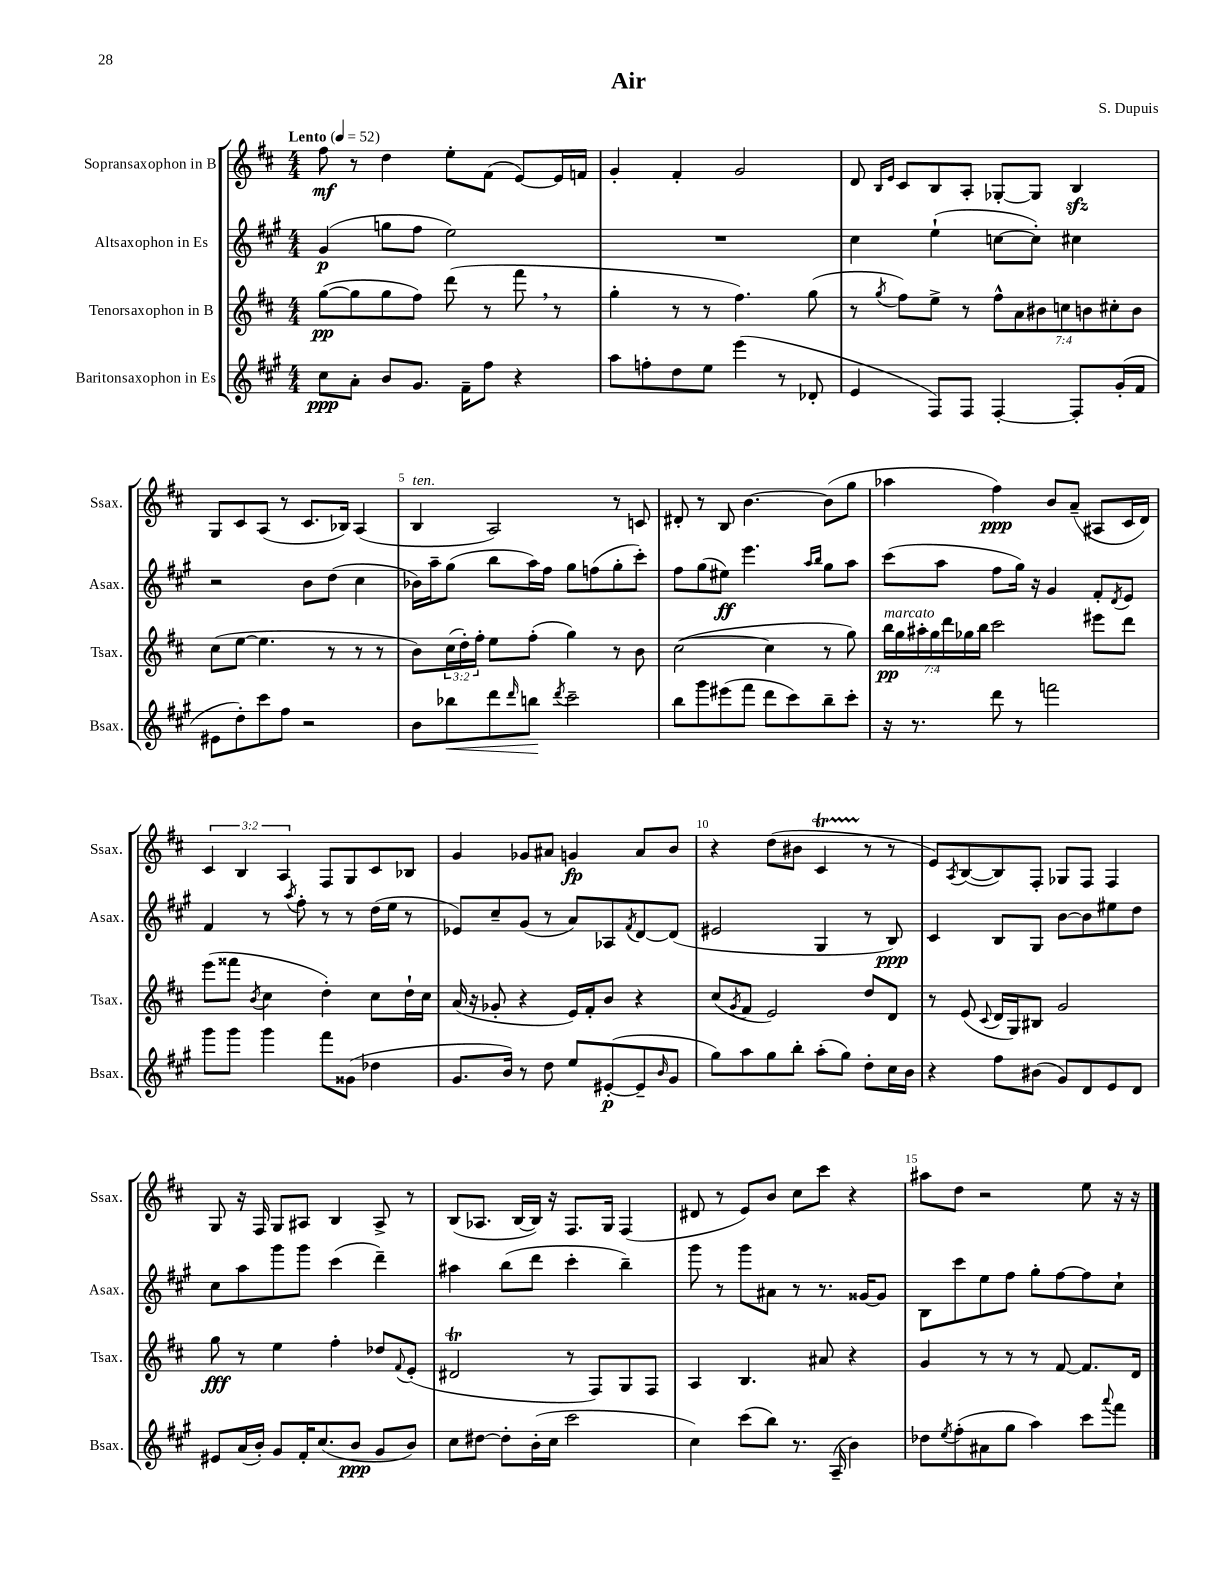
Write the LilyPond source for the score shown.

\header { title = "Air" composer = "S. Dupuis" }
<<
\new StaffGroup <<
\new Staff = "s0" \with { instrumentName = "Sopransaxophon in B" shortInstrumentName = "Ssax." } {
    \clef treble \key d \major \numericTimeSignature \time 4/4 \override Staff.TupletNumber.text = #tuplet-number::calc-fraction-text \tempo "Lento" 4 = 52
    fis''8\mf r8 d''4 e''8-. fis'8( e'8~) e'16 f'16 |
    g'4-. fis'4-. g'2 |
    d'8 \grace { b16 e'16 } cis'8 b8 a8-. ges8~-. ges8 b4\sfz |
    g8 cis'8 a8( r8 cis'8. bes16) a4( |
    b4^\markup { \italic "ten." } a2) r8 c'8 |
    dis'8-. r8 b8 b'4.~ b'8( g''8 |
    aes''4 fis''4\ppp) b'8 a'8--( ais8 cis'16 d'16) |
    \tuplet 3/2 { cis'4 b4 a4 } fis8 g8 cis'8 bes8 |
    g'4 ges'8 ais'8 g'4\fp ais'8 b'8 |
    r4 d''8( bis'8 cis'4\startTrillSpan r8\stopTrillSpan r8 |
    e'8) \acciaccatura { a8 } b8~( b8) fis8-. ges8 fis8 fis4 |
    g8 r16 fis16 g8 ais8 b4 ais8-> r8 |
    b8( aes8. b16~ b16) r16 fis8. g16 fis4( |
    dis'8 r8 e'8) b'8 cis''8 cis'''8 r4 |
    ais''8 d''8 r2 e''8 r16 r16 \bar "|." |
}
\new Staff = "s1" \with { instrumentName = "Altsaxophon in Es" shortInstrumentName = "Asax." } {
    \clef treble \key a \major \numericTimeSignature \time 4/4
    gis'4\p( g''8 fis''8 e''2) |
    R1 |
    cis''4 e''4-!( c''8~ c''8-.) cis''4 |
    r2 b'8 d''8( cis''4 |
    bes'16) a''16-- gis''8( b''8 a''16) fis''16 gis''8 f''8( gis''8-. cis'''8-.) |
    fis''8 gis''8( eis''8\ff) e'''4. \grace { a''16 b''16 } gis''8 a''8 |
    cis'''8( a''8 fis''8 gis''16) r16 gis'4 fis'8-. \acciaccatura { d'8 } e'8 |
    fis'4 r8 \acciaccatura { a''8 } fis''8-. r8 r8 d''16( e''16 r8 |
    ees'8) cis''8-- gis'8( r8 a'8) aes8 \acciaccatura { fis'8 } d'8~ d'8( |
    eis'2 gis4 r8 b8\ppp) |
    cis'4 b8 gis8 b'8~ b'8 eis''8 d''8 |
    cis''8 a''8 gis'''8 gis'''8 cis'''4( d'''4--) |
    ais''4 b''8( d'''8 cis'''4-. b''4--) |
    gis'''8 r8 gis'''8 ais'8 r8 r8. gisis'16~ gisis'8 |
    b8 cis'''8 e''8 fis''8 gis''8-. fis''8~ fis''8 cis''8-! \bar "|." |
}
\new Staff = "s2" \with { instrumentName = "Tenorsaxophon in B" shortInstrumentName = "Tsax." } {
    \clef treble \key d \major \numericTimeSignature \time 4/4 \override Staff.TupletNumber.text = #tuplet-number::calc-fraction-text
    g''8~\pp( g''8 g''8 fis''8) d'''8( r8 fis'''8 \breathe r8 |
    g''4-. r8 r8 fis''4.) g''8( |
    r8 \acciaccatura { g''8 } fis''8) e''8-> r8 \tuplet 7/4 { fis''8-^ a'8 bis'8 c''8 b'8 cis''8-. b'8 } |
    cis''8( e''8~ e''4. r8 r8 r8 |
    b'8) \tuplet 3/2 { cis''16( d''16-.) fis''16-. } e''8 fis''8-.( g''4) r8 b'8 |
    cis''2~( cis''4 r8 g''8) |
    \tuplet 7/4 { b''16\pp^\markup { \italic "marcato" } g''16 ais''16-. g''16 d'''16 ges''16 b''16 } cis'''2 eis'''8 d'''8 |
    e'''8( fisis'''8 \acciaccatura { b'8 } cis''4 d''4-.) cis''8 d''16-! cis''16 |
    a'16( r16 ges'8-. r4 e'16) fis'16-. b'8 r4 |
    cis''8( \acciaccatura { g'8 } fis'8 e'2) d''8 d'8 |
    r8 e'8( \appoggiatura { cis'8 } d'16 g16) bis8 g'2 |
    g''8\fff r8 e''4 fis''4-. des''8 \appoggiatura { fis'8 } e'8-.( |
    dis'2\trill r8 fis8) g8 fis8 |
    a4 b4. ais'8 r4 |
    g'4 r8 r8 r8 fis'8~ fis'8. d'16 \bar "|." |
}
\new Staff = "s3" \with { instrumentName = "Baritonsaxophon in Es" shortInstrumentName = "Bsax." } {
    \clef treble \key a \major \numericTimeSignature \time 4/4
    cis''8\ppp a'8-. b'8 gis'8. fis'16-- fis''8 r4 |
    a''8 f''8-. d''8 e''8 e'''4( r8 des'8-. |
    e'4 fis8) fis8 fis4~-. fis8-. gis'16-.( fis'16 |
    eis'8 d''8-.) cis'''8 fis''8 r2 |
    b'8 bes''8\< d'''8 \grace { d'''16 } b''8\! \acciaccatura { d'''8 } cis'''2-- |
    b''8 gis'''8 eis'''8( fis'''8 d'''8 cis'''8) b''8-- cis'''8-. |
    r16 r8. d'''8 r8 f'''2 |
    gis'''8 gis'''8 gis'''4 fis'''8 gisis'8( des''4 |
    gis'8. b'16) r8 d''8 e''8 eis'8~-.\p( eis'8-- \grace { b'16 } gis'8 |
    gis''8) a''8 gis''8 b''8-. a''8-.( gis''8) d''8-. cis''16 b'16 |
    r4 fis''8 bis'8( gis'8) d'8 e'8 d'8 |
    eis'8 a'16( b'16-.) gis'8 fis'16-. cis''8.( b'8\ppp gis'8 b'8) |
    cis''8 dis''8~ dis''8-. b'16-.( cis''16 cis'''2 |
    cis''4) cis'''8( b''8) r8. a16--( b'4) |
    des''8 \acciaccatura { e''8 } fis''8-.( ais'8 gis''8 a''4) cis'''8 \appoggiatura { a'''8 } fis'''8 \bar "|." |
}
>>
>>
\layout { \context { \Score \override BarNumber.break-visibility = ##(#f #t #t) barNumberVisibility = #(every-nth-bar-number-visible 5) } }
